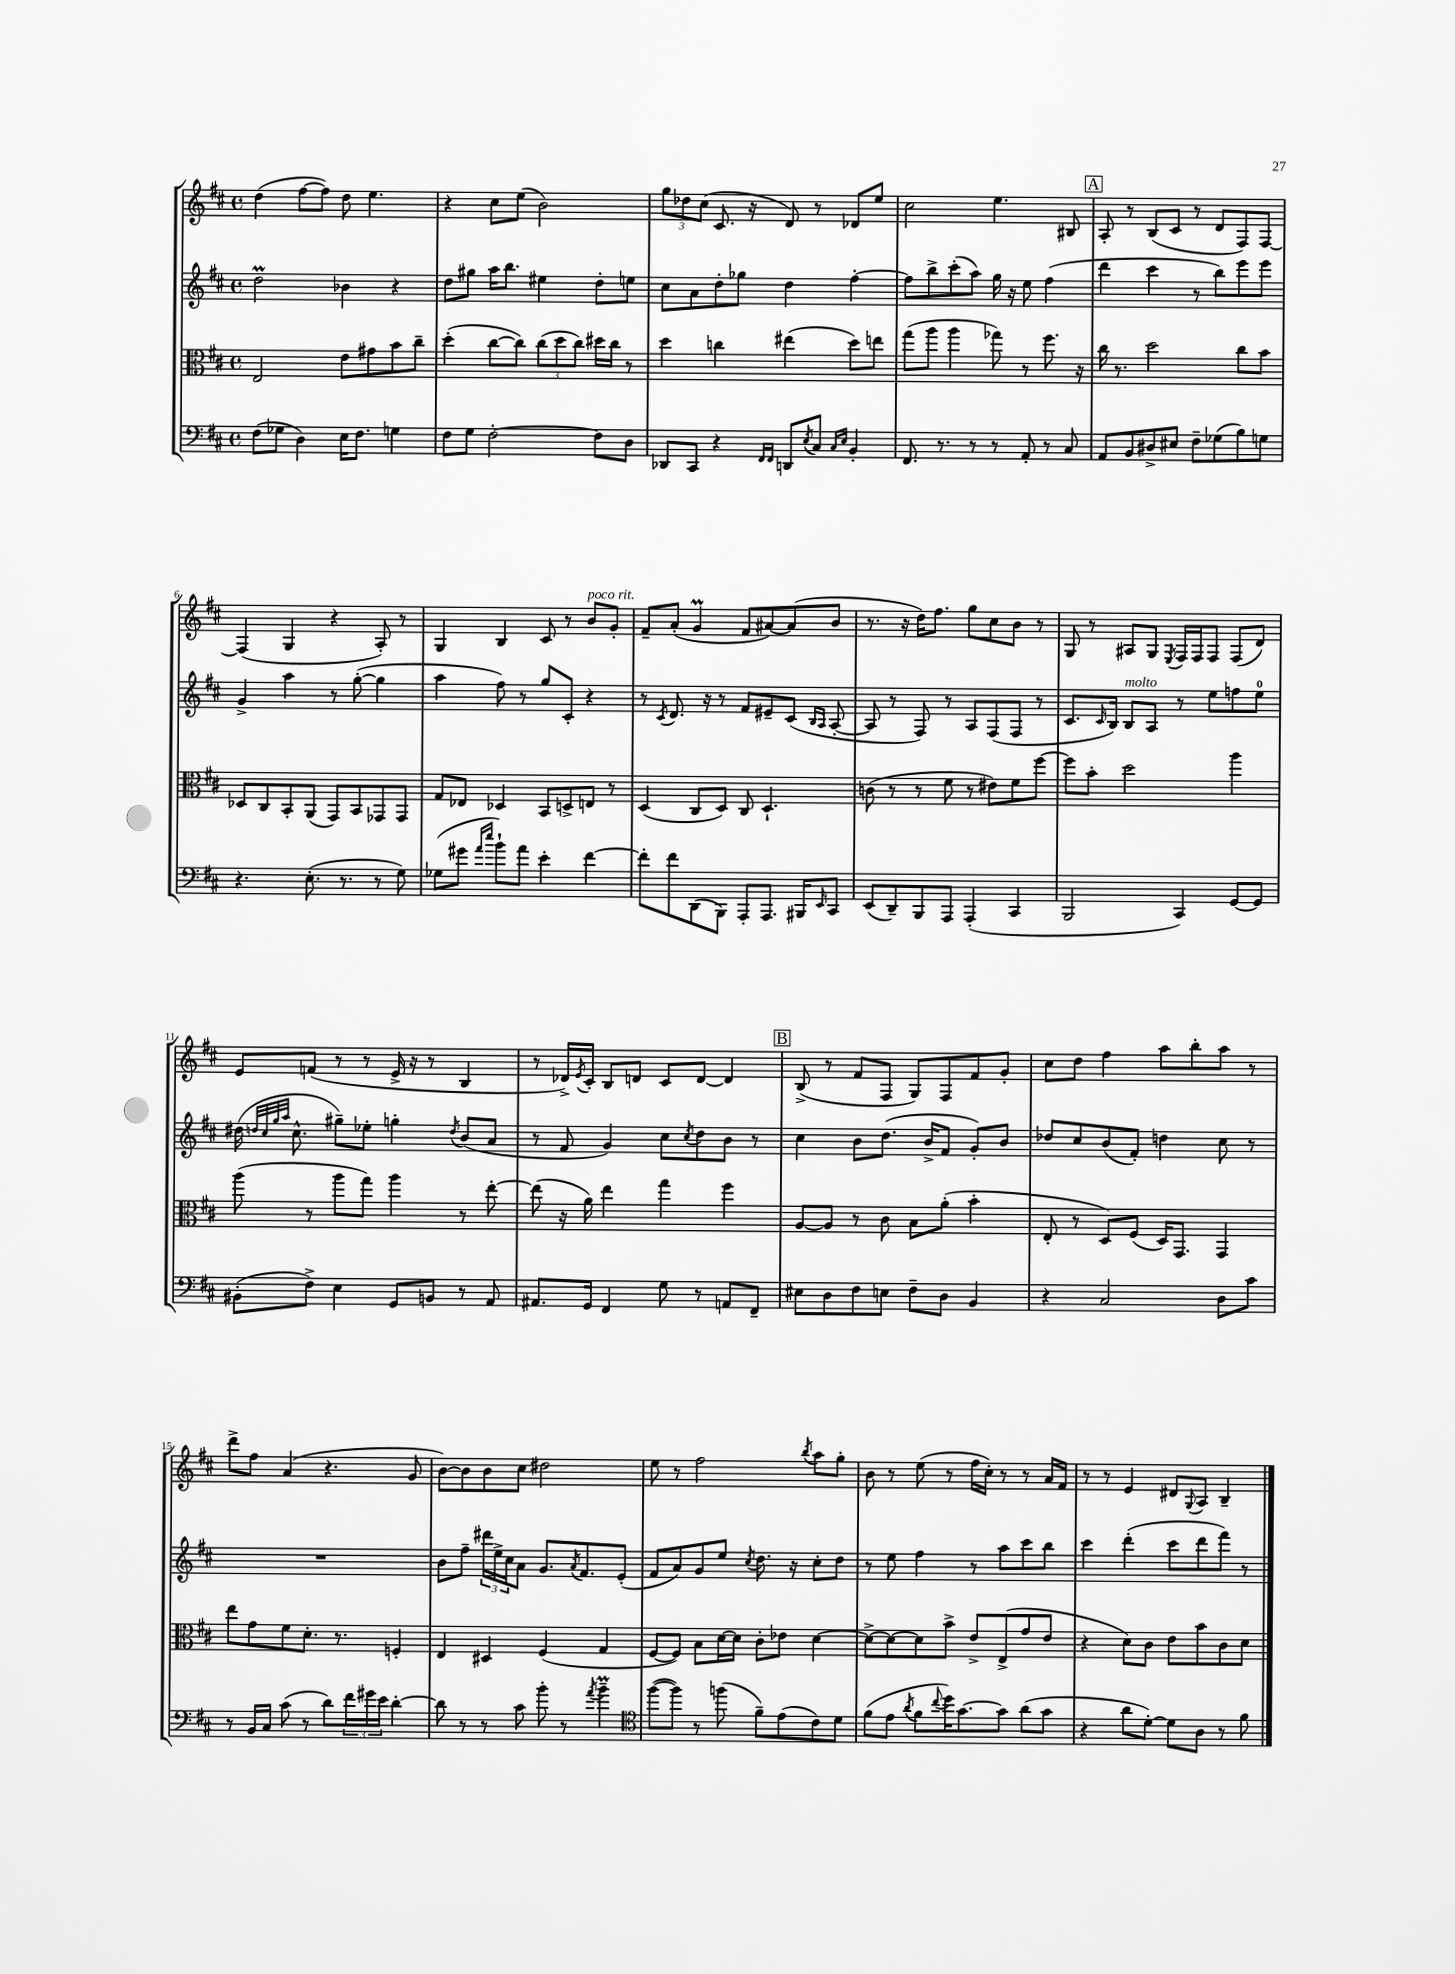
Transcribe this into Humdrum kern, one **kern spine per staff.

**kern	**kern	**kern	**kern
*staff4	*staff3	*staff2	*staff1
*clefF4	*clefC3	*clefG2	*clefG2
*k[f#c#]	*k[f#c#]	*k[f#c#]	*k[f#c#]
*M4/4	*M4/4	*M4/4	*M4/4
*met(c)	*met(c)	*met(c)	*met(c)
(8F#	2E	2dd	(4dd
8G-	.	.	.
4D)	.	.	[8ff#
.	.	.	8ff#])
16E	8e	4b-	8dd
8.F#	.	.	.
.	8g#	.	4.ee
4G	8b	4r	.
.	8cc#~	.	.
=	=	=	=
8F#	(4dd'	8dd	4r
8G	.	8gg#	.
[2F#'	[8cc#	16aa	8cc#
.	.	8.bb	.
.	8cc#])	.	(8ee
.	(12cc#	4ee#	2b)
.	12dd	.	.
.	12cc#)	.	.
8F#]	16dd#	8dd'	.
.	16cc#	.	.
8D	8r	8ee	.
=	=	=	=
8DD-	4dd	8cc#	12gg
.	.	.	12dd-
8CC#	.	8a	.
.	.	.	(12cc#
4r	4cc	8dd'	8.c#
.	.	8gg-	.
.	.	.	16r
16qqFF#	.	.	.
16qqFF#	.	.	.
8DD	(4ee#	4dd	8d)
8qE	.	.	.
8C#	.	.	8r
16qqC#	.	.	.
16qqE	.	.	.
4BB'	8dd)	[4ff#'	8d-
.	8ee	.	8ee
=	=	=	=
8.FF#	(8gg	8ff#]	2cc#
.	8aa	8bb^	.
8.r	.	.	.
.	4aa	(8ccc#'	.
8r	.	8aa)	.
8r	8gg-)	16gg	4.ee
.	.	16r	.
8AA'	8r	8ee	.
8r	8.ff#	(4ff#	.
8C#	.	.	8B#
.	16r	.	.
=	=	=	=
8AA	16cc#	4ddd	8A'
.	8.r	.	.
8BB	.	.	8r
8D#^	2dd	4ccc#	(8B
8E#	.	.	8c#
8F#~	.	8r	8r
(8G-	.	8bb)	8d
8B)	8cc#	8eee	8F#)
8G	8b	8eee	[8F#
=	=	=	=
4.r	8D-	4g^	(4F#]
.	8C#	.	.
.	8BB'	4aa	4G
(8.E'	(8AA	.	.
.	8GG)	8r	4r
8.r	.	.	.
.	8BB	([8gg'	.
8r	8GG-	4gg]	8A')
8G)	8GG-	.	8r
=	=	=	=
(8G-	8G	4aa	4G
8g#	8E-	.	.
16qqa	.	.	.
16qqee	.	.	.
8b`)	4D-	8ff#)	4B
8a	.	8r	.
4e'	8BB	8gg	8c#
.	8D^	8c#'	8r
[4f#	8E	4r	8b
.	8r	.	8g'
=	=	=	=
8f#']	(4D	8r	8f#~
.	.	8qc#	.
8f#	.	8.d	(8a'
(8DD	8C#	.	4g
.	.	16r	.
8BBB)	8D)	8r	.
8AAA'	8C#	8f#	8f#
8.AAA	4.D`	8e#~	[8a#)
.	.	(8c#	(8a#]
16BBB#	.	.	.
.	.	16qqB	.
16qqEE	.	16qqA	.
8CC#	.	[8A'	8b
=	=	=	=
(8EE	(8c	8A]	8.r
8DD~)	8r	8r	.
.	.	.	16r
8BBB	8r	8F#)	16dd)
.	.	.	8.ff#
8AAA	8f#	8r	.
(4AAA'	8r	8A	8gg
.	8e#)	(8F#	8cc#
4CC#	8f#	8F#	8b
.	[8ff#	8r	8r
=	=	=	=
2BBB	8ff#]	8.c#	8G
.	8b'	.	8r
.	.	16qqc#	.
.	.	16B)	.
.	2dd	8B	8A#
.	.	8A	8G
.	.	.	8qE
4CC#)	.	8r	16F#
.	.	.	16F#
.	.	8ee	8F#
[8GG	4aa	8ff	(8F#
8GG]	.	8ee	8d)
=	=	=	=
(8BB#'	(8aa	(16dd#	8e
.	.	32qqdd	.
.	.	32qqcc#	.
.	.	32qqgg	.
.	.	32qqaa	.
.	.	8.cc#^^	.
8F#^)	8r	.	(8f
4E	8aa	8gg#~)	8r
.	8gg)	8ee-'	8r
8GG	4aa	4gg'	16e^
.	.	.	16r
8BB	.	.	8r
.	.	8qdd	.
8r	8r	(8b	4B
8AA	[8ee'	8a	.
=	=	=	=
8.AA#	(8ee]	8r	8r
.	16r	8f#	16d-^)
.	.	.	8qe
16GG	16a)	.	16c#'
4FF#	4ee	4g)	8B
.	.	.	8d
8G	4gg	8cc#	8c#
.	.	8qcc#	.
8r	.	8dd	[8d
8AA	4ff#	8b	4d]
8FF#~	.	8r	.
=	=	=	=
8E#	[8A	4cc#	(8B^
8D	8A]	.	8r
8F#	8r	8b	8f#
8E	8c#	(8.dd	8F#
8F#~	8B	.	8G)
.	.	16b^	.
8D	(8a'	8f#	8F#
4BB	4b'	8g')	8f#
.	.	8b	8g'
=	=	=	=
4r	8E'	8dd-	8cc#
.	8r	8cc#	8dd
2C#	8D)	(8b	4ff#
.	(8F#	8f#')	.
.	16D)	4dd	8aa
.	8.GG	.	.
.	.	.	8bb'
8D	4GG	8cc#	8aa
8c#	.	8r	8r
=	=	=	=
8r	8ee	1r	8ddd^
16BB	8g	.	8ff#
16C#	.	.	.
(8c#	8f#	.	(4a
8r	8.d'	.	.
8d)	.	.	4.r
.	8.r	.	.
24f#	.	.	.
24g#	.	.	.
24e	.	.	.
[4d'	4F'	.	.
.	.	.	8g
=	=	=	=
8d]	4E	8b	[8b)
8r	.	8ff#~	8b]
8r	4D#	24ddd#	8b
.	.	24ee^	.
.	.	24cc#	.
8c#	.	8a	8cc#
8b'	(4F#	8.g	2dd#
8r	.	.	.
.	.	8qa	.
.	.	8.f#	.
8qa	.	.	.
4b~	4G	.	.
.	.	(8e'	.
=	=	=	=
*clefC4	*	*	*
([8ff#	[8F#	8f#	8ee
8ff#])	8F#])	8a)	8r
8r	8B	8g	2ff#
(8ff	[16d	8ee	.
.	16d]	.	.
.	.	8qcc#	.
8f#~)	8c#'	8.dd	.
(8e	8e-	.	.
.	.	16r	.
.	.	.	8qbb
8c#)	[4d	8cc#'	8aa
8d	.	8dd	8gg'
=	=	=	=
(8f#	8d^_	8r	8b
8e	8d_	8ee	8r
8qa	.	.	.
8f#	8d]	4ff#	(8ee
8qqcc#	.	.	.
16dd)	8b^	.	8r
[8.g	.	.	.
.	8e^	8r	16ff#
.	.	.	16cc#')
8g]	(8E^	8aa	8r
(8a	8g	8ccc#	8r
8g	8e	8bb	16a
.	.	.	16f#
=	=	=	=
4r	4r	4ccc#	8r
.	.	.	8r
8a	8d)	(4ddd'	4e
[8d')	8c#	.	.
8d]	8e	8ccc#	8d#
.	.	.	8qqG
8A	8b	8ddd	8A
8r	8c#	8fff#)	4B~
8f#	8d	8r	.
==	==	==	==
*-	*-	*-	*-
